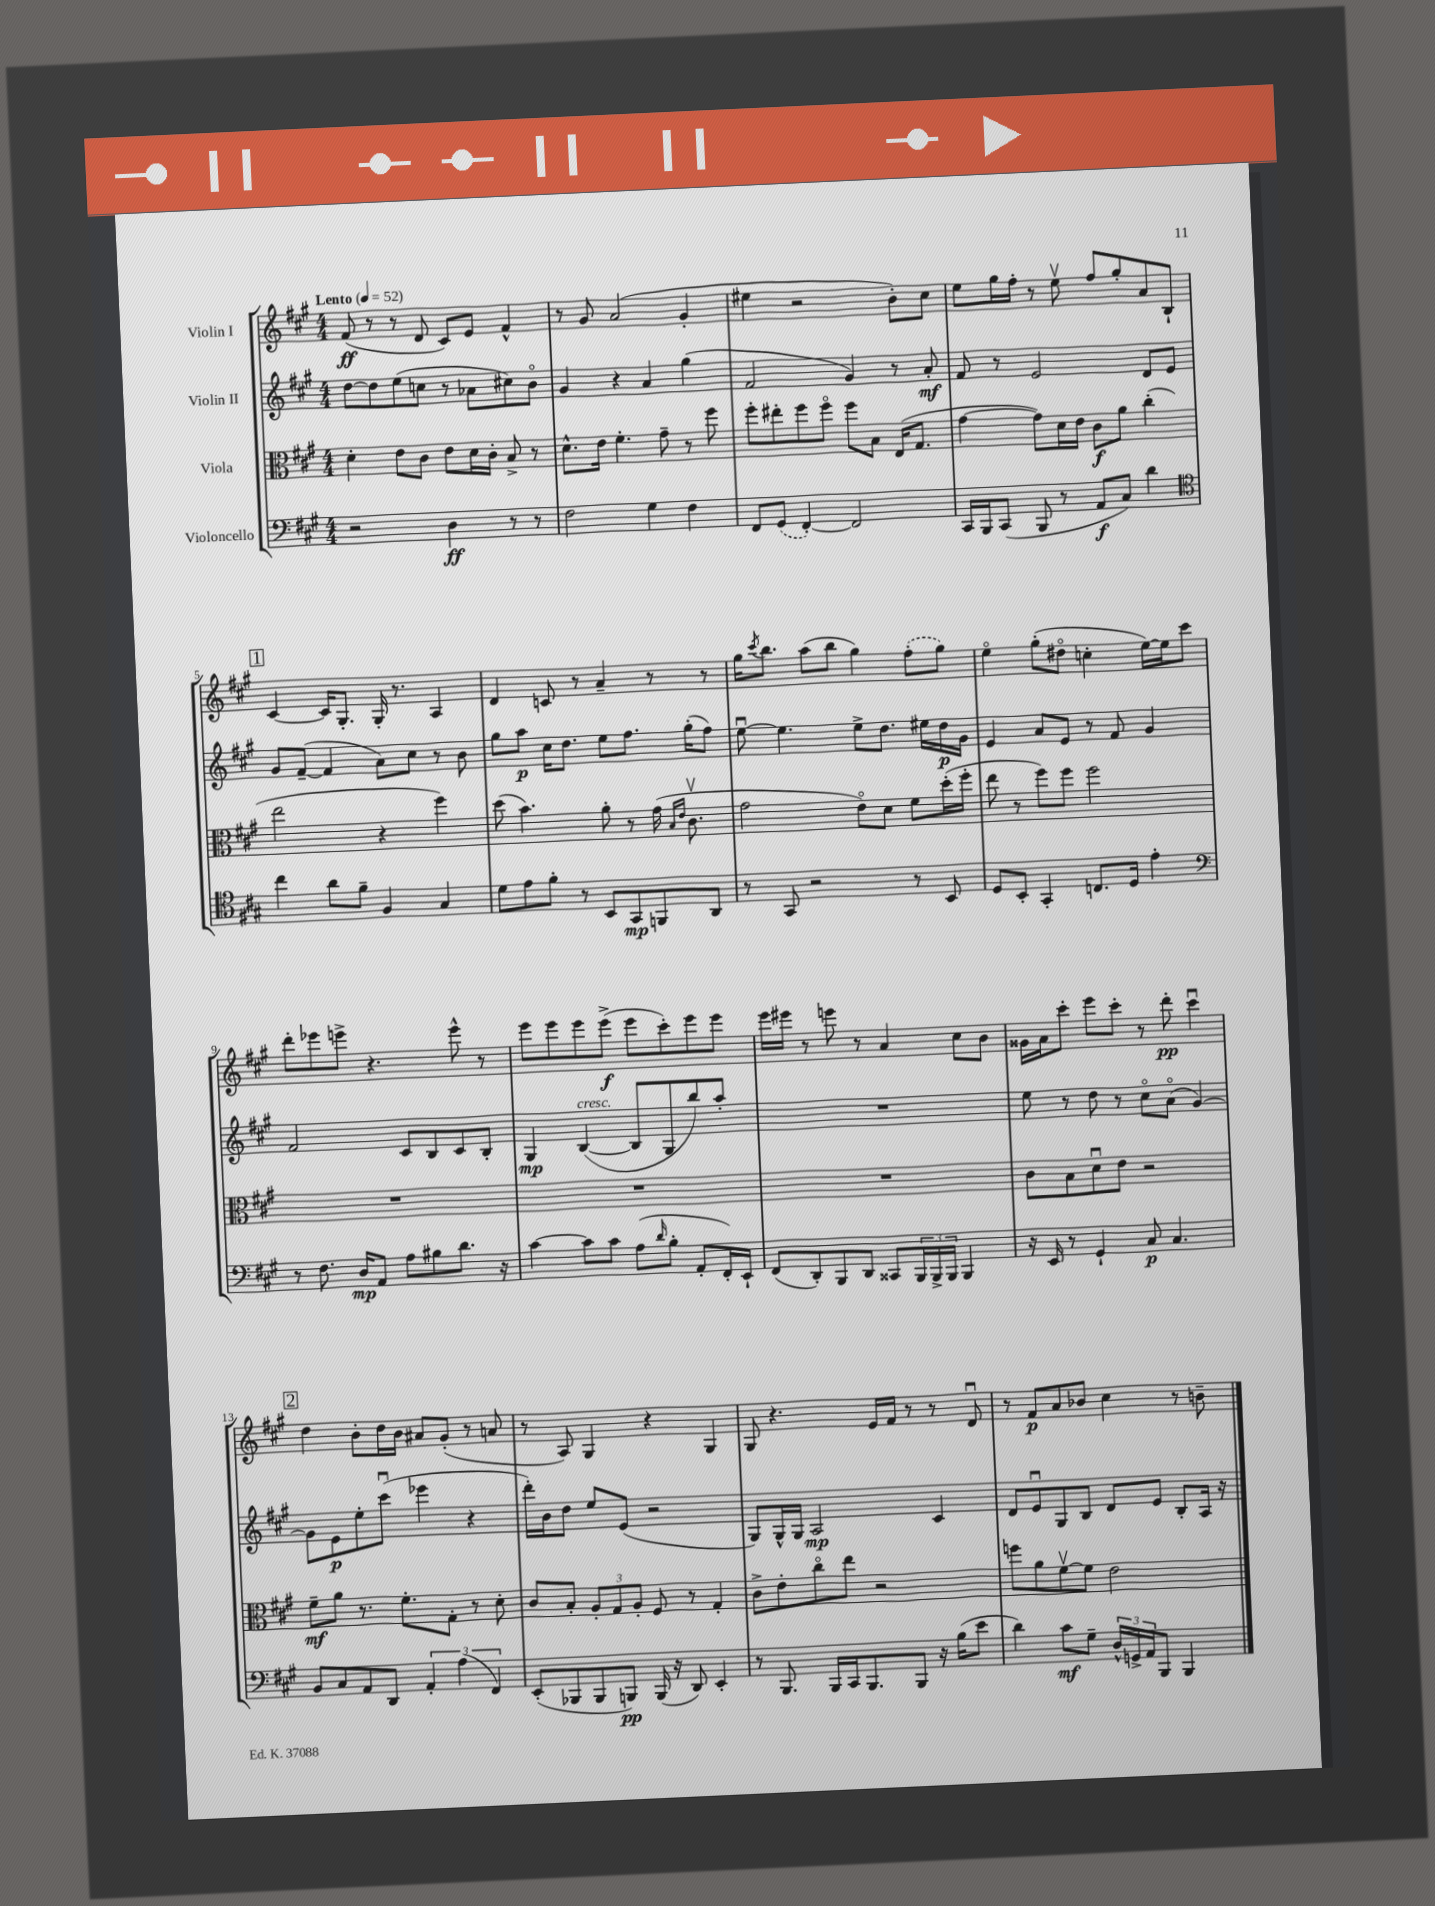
<<
\new StaffGroup <<
\new Staff = "s0" \with { instrumentName = "Violin I" } {
    \clef treble \key a \major \numericTimeSignature \time 4/4 \tempo "Lento" 4 = 52
    fis'8\ff( r8 r8 d'8 cis'8) e'8 fis'4-^ |
    r8 gis'8 a'2( gis'4-. |
    eis''4 r2 b'8-.) cis''8 |
    e''8 gis''16 fis''16-. r8 e''8\upbow fis''8 gis''8-. a'8 b8-! |
    \mark \markup { \box "1" } cis'4~ cis'16 gis8.-. gis16-. r8. a4 |
    d'4 c'8 r8 a'4-- r8 r8 |
    gis''16 \acciaccatura { cis'''8 } b''8. a''8( b''8 gis''4) \once \slurDashed fis''8-.( gis''8) |
    e''4\flageolet gis''8-.( dis''8\flageolet c''4-. e''16~) e''16 cis'''8 |
    d'''8-. ees'''8 e'''8-> r4. e'''8-^ r8 |
    e'''8 e'''8 e'''8 e'''8->\f( e'''8 cis'''8-.) e'''8 e'''8 |
    e'''16 eis'''16 r8 e'''8 r8 a'4 cis''8 b'8 |
    gisis'16 a'16 cis'''8-. e'''8 cis'''8-. r8 d'''8-.\pp cis'''4\downbow |
    \mark \markup { \box "2" } d''4 b'8-. d''16 b'16 ais'8 gis'8-.( r8 a'8 |
    r8 a8) gis4 r4 gis4 |
    gis8 r4. e'16 fis'16 r8 r8 d'8\downbow |
    r8 fis'8\p a'8 bes'8 cis''4 r8 b'8-- \bar "|." |
}
\new Staff = "s1" \with { instrumentName = "Violin II" } {
    \clef treble \key a \major \numericTimeSignature \time 4/4
    d''8~ d''8 e''8( c''8 r8 aes'8 cis''8) b'8\flageolet |
    gis'4 r4 a'4 gis''4( |
    fis'2 gis'4) r8 a'8-.\mf |
    fis'8 r8 e'2 d'8 e'8 |
    \mark \markup { \box "1" } gis'8 fis'8~--( fis'4 a'8) cis''8 r8 b'8 |
    gis''8 a''8\p cis''16 d''8. e''8 fis''8. gis''16-.( fis''8) |
    e''8~\downbow e''4. e''8-> d''8. eis''16 d''16\p gis'16 |
    e'4 a'8 e'8 r8 fis'8 gis'4 |
    fis'2 cis'8 b8 cis'8 b8-. |
    gis4\mp b4~^\markup { \italic "cresc." }( b8 gis8 b''8) a''8-. |
    R1 |
    e''8 r8 d''8 r8 cis''8\flageolet a'8\flageolet( gis'4~) |
    \mark \markup { \box "2" } gis'8 e'8\p e''8-. cis'''8\downbow( ees'''4 r4 |
    d'''16-.) b'16 d''8 e''8 e'8( r2 |
    gis8) gis16-^ gis16 a2\mp cis'4 |
    d'8 e'8\downbow gis8 b8 d'8 e'8 b8-. a16 r16 \bar "|." |
}
\new Staff = "s2" \with { instrumentName = "Viola" } {
    \clef alto \key a \major \numericTimeSignature \time 4/4
    d'4-. e'8 cis'8 e'8 d'16 cis'16-. b8-> r8 |
    d'8.-^ e'16 fis'4.-. gis'8-- r8 fis''8 |
    fis''8-. eis''8-. fis''8 fis''8\flageolet fis''8 b8 e16( gis8. |
    gis'4~ gis'8) d'16 e'16 cis'8\f a'8 cis''4-.( |
    \mark \markup { \box "1" } e''2 r4 fis''4) |
    d''8( b'4.) a'8-. r8 gis'16( \grace { b16 e'16 } cis'8.\upbow |
    gis'2 e'8\flageolet) d'8 fis'8 d''16-.( fis''16-. |
    e''8 r8 fis''8) fis''8 fis''2 |
    R1 |
    R1 |
    R1 |
    cis'8 b8 d'8\downbow e'8 r2 |
    \mark \markup { \box "2" } fis'8--\mf a'8 r8. fis'8.-. gis8-. r8 d'8-. |
    cis'8 b8-. \tuplet 3/2 { a8-. gis8 a8-. } fis8 r8 gis4-. |
    cis'8-> e'8-. cis''8\flageolet e''8 r2 |
    f''8 a'8 fis'8~\upbow fis'8 e'2 \bar "|." |
}
\new Staff = "s3" \with { instrumentName = "Violoncello" } {
    \clef bass \key a \major \numericTimeSignature \time 4/4
    r2 d4\ff r8 r8 |
    fis2 gis4 fis4 |
    fis,8 \once \slurDashed gis,8( fis,4~-.) fis,2 |
    cis,16 b,,16 cis,8( b,,8 r8 a,8\f cis8) d'4 |
    \mark \markup { \box "1" } \clef tenor cis''4 a'8 fis'8-- fis4 gis4 |
    d'8 e'8 fis'8-. r8 b,8 gis,8\mp f,8 a,8 |
    r8 gis,8 r2 r8 b,8 |
    d8 b,8-. gis,4-. c8. d16 e'4-. |
    \clef bass r8 fis8. d16\mp a,8 a8 bis8 d'8. r16 |
    cis'4~ cis'8 cis'8 a8( \grace { d'16 } b8-. a,8-. fis,16-.) e,16-! |
    fis,8( d,8-.) b,,8 d,8 cisis,8 \tuplet 3/2 { b,,16 b,,16-> b,,16 } b,,4 |
    r16 e,16 r8 gis,4-! cis8\p cis4. |
    \mark \markup { \box "2" } b,8 cis8 a,8 d,8 \tuplet 3/2 { a,4-. a4( fis,4) } |
    e,8-.( bes,,8 bes,,8 b,,8\pp) b,,16( r16 d,8) e,4-. |
    r8 b,,8. b,,16 cis,16 b,,8. b,,8 r16 b16( e'8 |
    d'4) cis'8\mf gis8-- \tuplet 3/2 { d16-^ g,16-> a,16 } b,,8 b,,4 \bar "|." |
}
>>
>>
